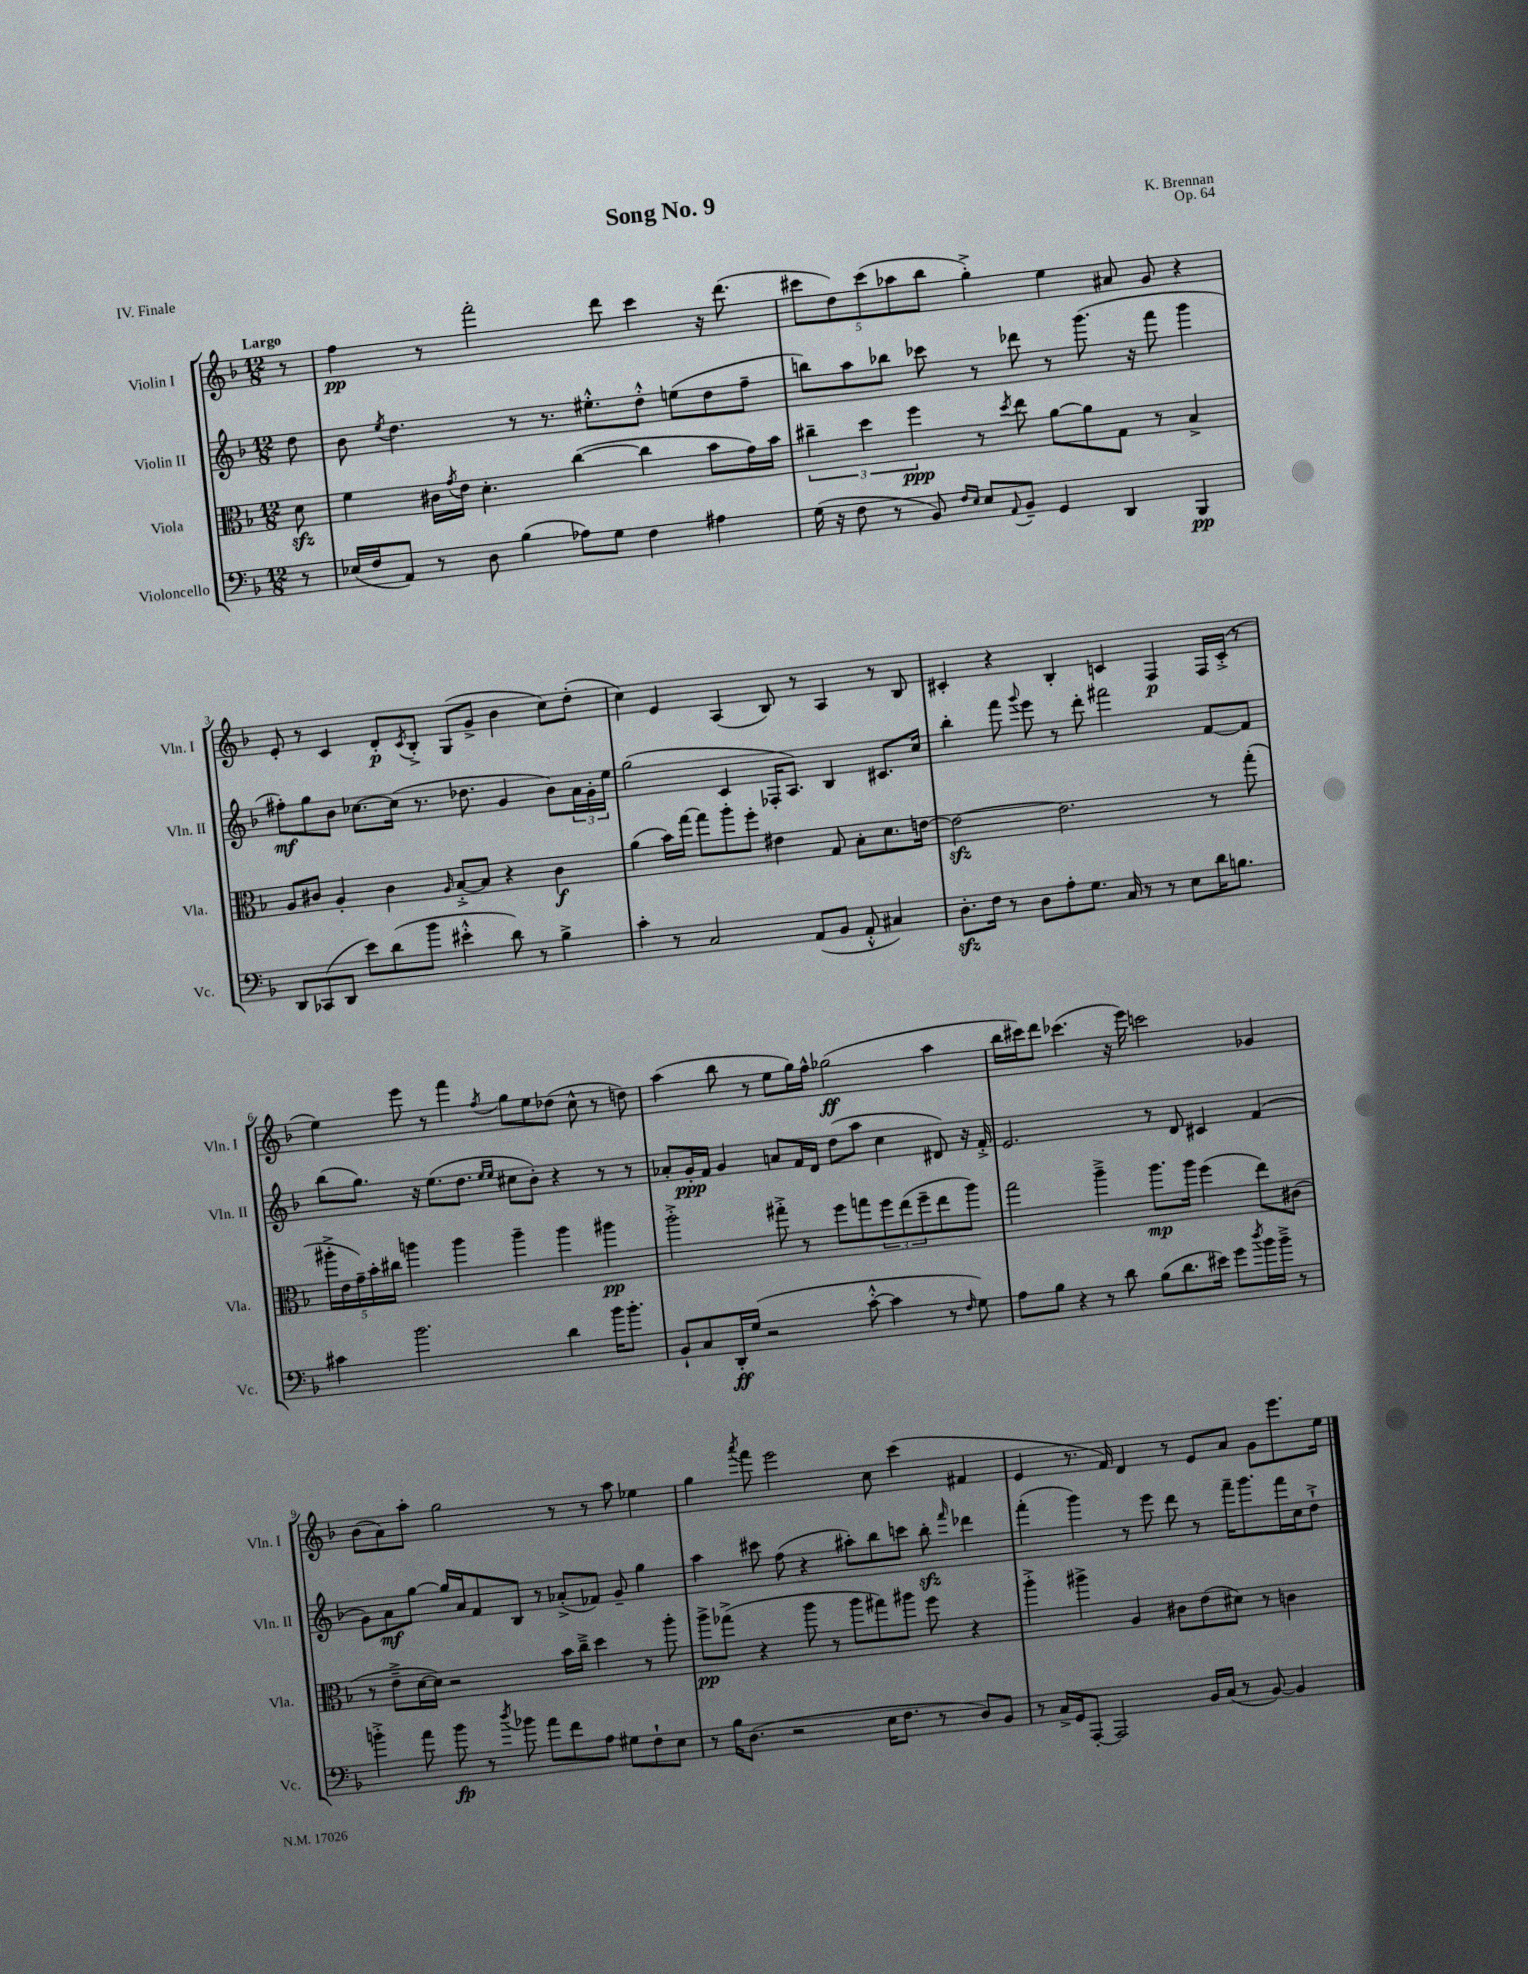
\header { title = "Song No. 9" composer = "K. Brennan" opus = "Op. 64" piece = "IV. Finale" }
<<
\new StaffGroup <<
\new Staff = "s0" \with { instrumentName = "Violin I" shortInstrumentName = "Vln. I" } {
    \clef treble \key f \major \numericTimeSignature \time 12/8 \partial 8 \tempo "Largo"
    r8 |
    f''4\pp r8 f'''2-. d'''8 c'''4 r16 d'''8.( |
    \tuplet 5/4 { cis'''8 d''8) cis'''8( aes''8 bes''8 } g''4-.->) e''4 ais'8 g'8 r4 |
    e'8-. r8 c'4 d'8-.\p \acciaccatura { c'8 } bes8-.-> g8( g'8-> bes'4 c''8) d''8-.( |
    c''4) e'4 a4( bes8) r8 a4 r8 bes8 |
    cis'4-. r4 bes4-. c'4 f4\p f16 c'16-.->( r8 |
    e''4) e'''8 r8 f'''4 \acciaccatura { f''8 } g''8 e''8 des''8( c''8-^ r8 d''8) |
    a''4( bes''8 r8 e''8 g''16) f''16-^ ges''2\ff( a''4 |
    bes''16 cis'''16) d'''8 ces'''4.( r16 e'''16) c'''2 ges'4 |
    bes'8( a'8) a''8-. g''2 r8 r8 a''8 ees''4 |
    g''4 \acciaccatura { a'''8 } f'''8 e'''2 c''8 c'''4( fis'4 |
    e'4 r8. f'16) d'4 r8 e'8 a'8 g'8 e'''8. e''16 \bar "|." |
}
\new Staff = "s1" \with { instrumentName = "Violin II" shortInstrumentName = "Vln. II" } {
    \clef treble \key f \major \numericTimeSignature \time 12/8 \partial 8
    d''8 |
    bes'8 \acciaccatura { e''8 } d''4. r8 r8. eis''8.-.-^ d''8-.-^ e''8( d''8 f''8-- |
    b''8) a''8 bes''8 ces'''8 r8 des'''8 r8 g'''8.( r16 f'''8 g'''4 |
    fis''8-.\mf) g''8 bes'8 ces''8.~ ces''16( r8. des''8. g'4 bes'8) \tuplet 3/2 { a'16 g'16-. e''16 } |
    g''2( c'4 fes16-. a8.) bes4 cis'8. c''16 |
    bes''4-. f'''8 \appoggiatura { g'''8 } e'''8 r8 d'''8-. fis'''2 f'8~ f'8 |
    bes''8( g''8.) r16 e''8.( d''8. \grace { e''16 e''16 } cis''8 bes'8-.) r4 r8 r8 |
    aes'8-. g'16-.\ppp f'16 g'4 a'8 f'16 d'16 d''8( a''8 c''4 dis'8) r16 f'16-.-> |
    e'2. r8 d'8 cis'4 f'4( |
    g'8) a'8\mf g''8~ g''16 a'16 f'8 bes8 r8 aes'8-.->( fes'8) g'8-- g''4 |
    a''4 cis'''8 f''8( r4 ais''8-.) bes''8 c'''8 bes''8-.\sfz \grace { f'''16 } des'''4 |
    f'''4-.( g'''4) r8 e'''8 d'''8 r8 f'''16-- g'''8. f'''16 c''16 d''8-!-> \bar "|." |
}
\new Staff = "s2" \with { instrumentName = "Viola" shortInstrumentName = "Vla." } {
    \clef alto \key f \major \numericTimeSignature \time 12/8 \partial 8
    d'8\sfz |
    f'4 cis'16 \acciaccatura { g'8 } e'16 d'4.-. c''4~( c''4 bes'8 g'16) bes'16 |
    \tuplet 3/2 { cis''4-- d''4 f''4\ppp } r8 \acciaccatura { d''8 } e''8 a'8~ a'8 g8 r8 bes4-> |
    a8 cis'8 a4-. cis'4 \grace { a16 } bes8~-.-> bes8 r4 cis'4\f |
    a'4( bes'16) g''16~ g''8 a''8-. f''8-. eis'4 g8 bes8-. d'8. e'16~ |
    e'2~\sfz e'2. r8 g''8-.( |
    \tuplet 5/4 { ais''16-.-> e'16 g'16--) bes'16-. cis''16 } a''4 a''4 a''4-- a''4 ais''4\pp |
    a''2-.-> gis''8-.-> r8 f''8 g''8 \tuplet 3/2 { f''8 e''8( f''8-- } e''8 a''8) |
    g''2 a''4---> a''8.\mp a''16 f''4( e''8) cis'8( |
    r8 e'8---> d'16~ d'16) r2 bes'16 c''16---> d''4 r8 a''8-. |
    a''8->\pp ges''8->( r4 a''8 r8 a''8 gis''8) ais''8 f''8 r4 |
    a''4-.-> ais''4-> a4 cis'8 e'8( dis'8) r8 c'4 \bar "|." |
}
\new Staff = "s3" \with { instrumentName = "Violoncello" shortInstrumentName = "Vc." } {
    \clef bass \key f \major \numericTimeSignature \time 12/8 \partial 8
    r8 |
    ees16( f16 a,8) r8 d8 bes4( aes8) g8 f4 ais4 |
    g16( r16 f8 r8 bes,8) \grace { f16 e16 } e8 \appoggiatura { a,8 } bes,8-- g,4 d,4 bes,,4\pp |
    d,8 ces,8( d,8 e'8) d'8( bes'8 eis'4-.-^ d'8) r8 bes4-> |
    c'4-. r8 c2 a,8( bes,8 a,8-.-^ cis4) |
    d8.-.\sfz f16 r8 d8 a8-. g8. c16 r8 r8 e8 d'16 b8. |
    cis'4 bes'2. d'4 bes'16 bes'8.-. |
    bes,8-! c8 d,16-.\ff g16( r2 c'8~-.-^ c'4 r8 \grace { f16 } g8) |
    a8 bes8 r4 r8 d'8 bes8( d'8. eis'16) g'8 \acciaccatura { d''8 } bes'16 bes'16---> r8 |
    b'4-.-> a'8 b'8\fp r8 \acciaccatura { d''8 } bes'8 a'8 f'8 a8 gis8 f8-! e8 |
    r8 bes16 d8.( r2 e16 f8. r8 d8) bes,8 |
    r8 c16-> g,16 a,,8~-. a,,2 bes,16 c16( r8 bes,8~) bes,4 \bar "|." |
}
>>
>>
